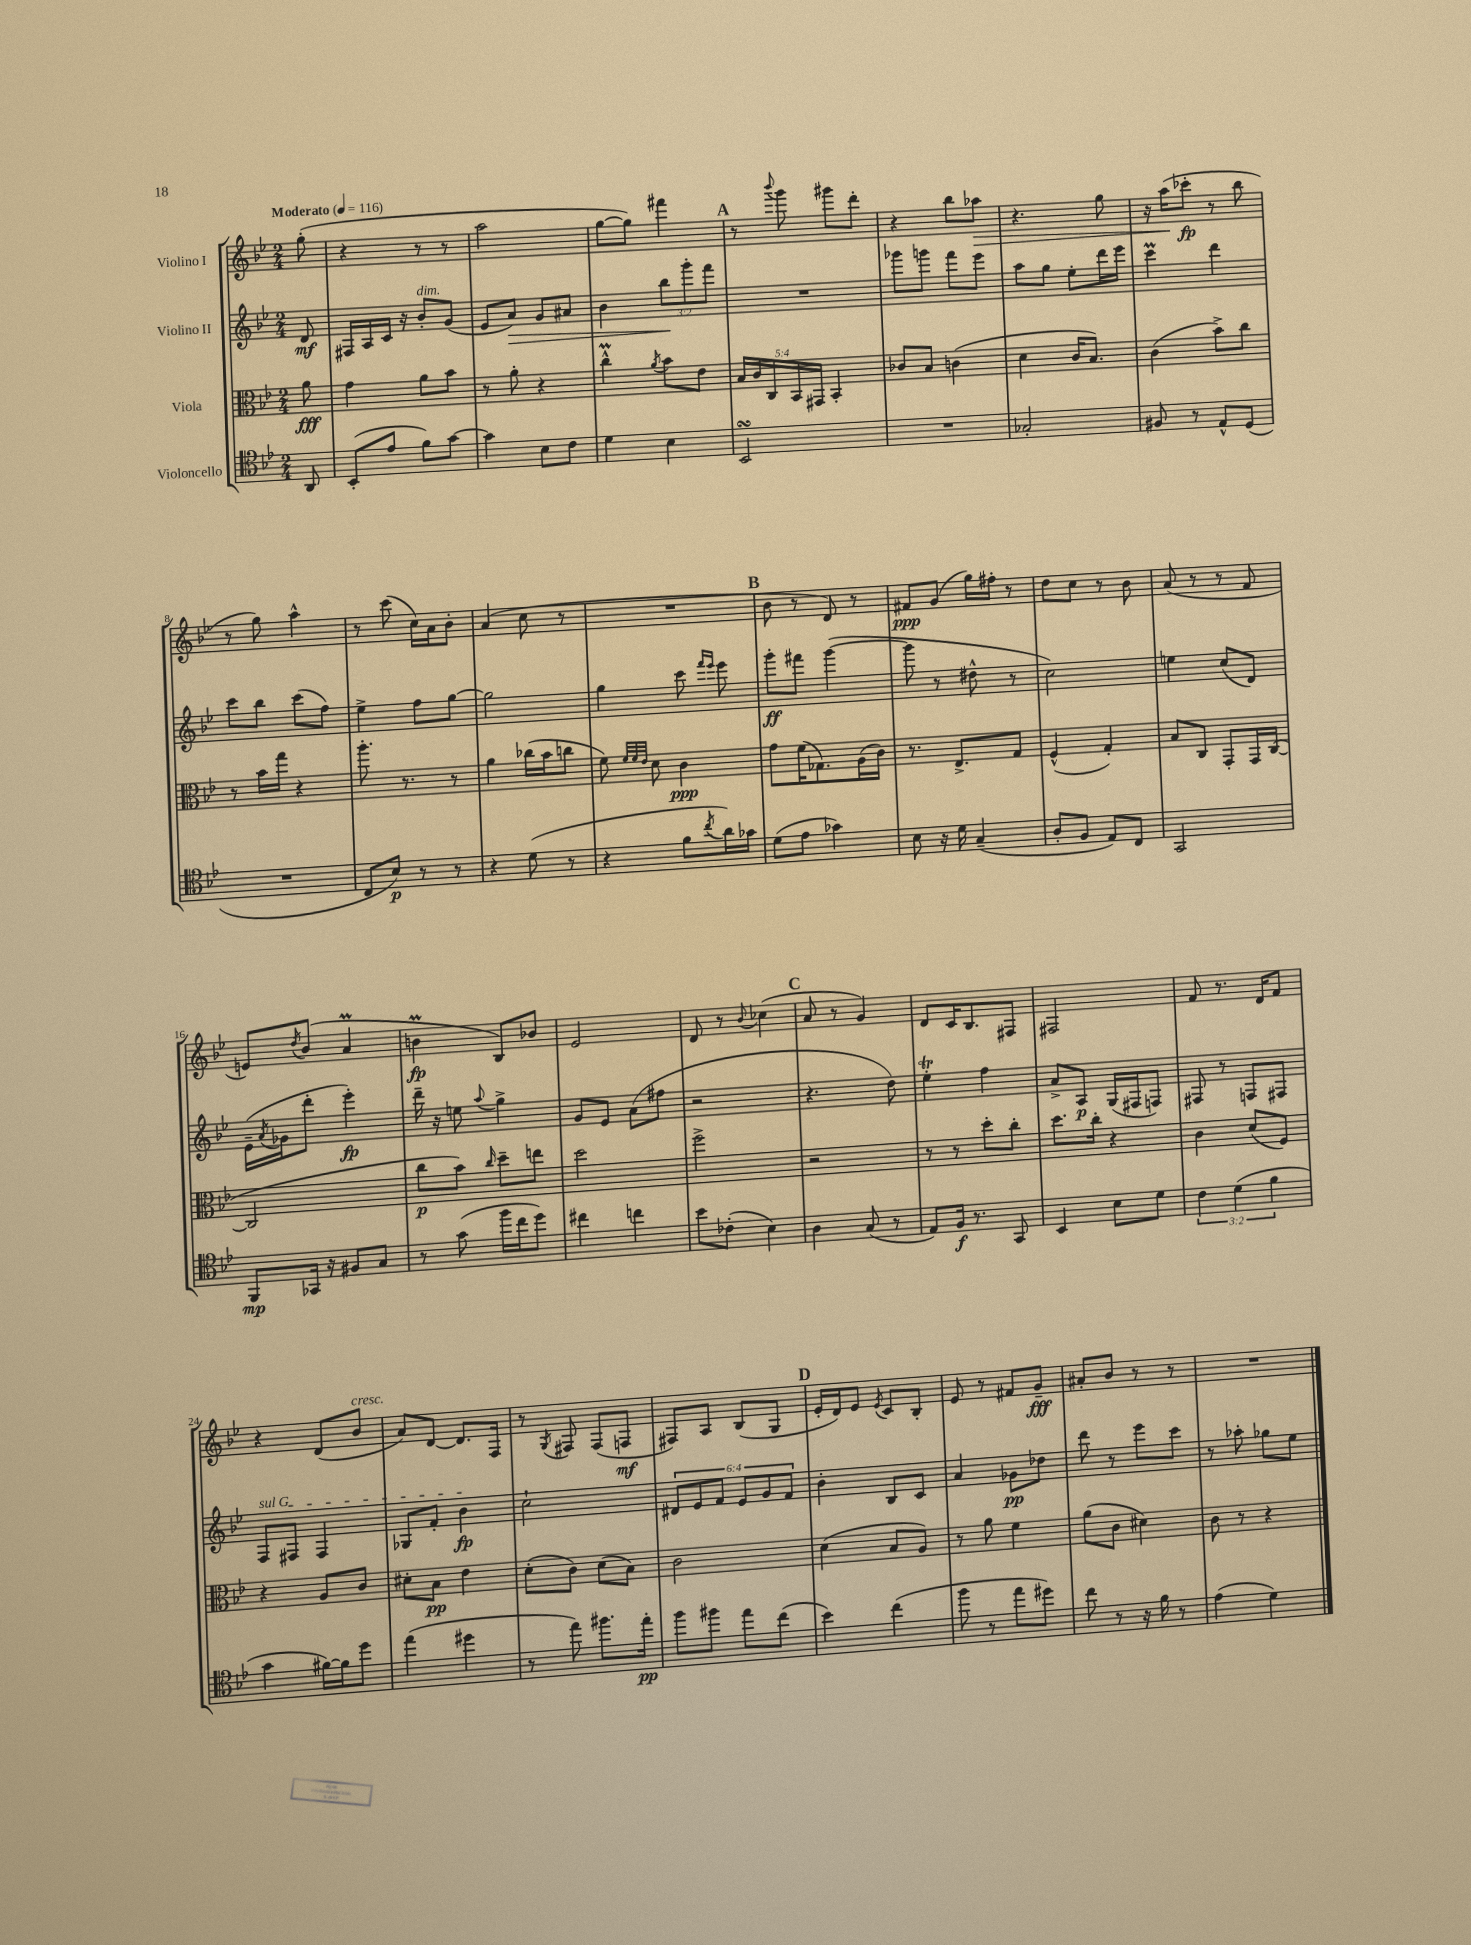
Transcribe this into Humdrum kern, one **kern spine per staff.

**kern	**kern	**kern	**kern
*staff4	*staff3	*staff2	*staff1
*clefC4	*clefC3	*clefG2	*clefG2
*k[b-e-]	*k[b-e-]	*k[b-e-]	*k[b-e-]
*M2/4	*M2/4	*M2/4	*M2/4
*MM116	*MM116	*MM116	*MM116
8AA	8a	8d	(8gg'
=	=	=	=
(8BB-'	4g	16F#	4r
.	.	16A	.
8e-	.	16c	.
.	.	16r	.
8f)	8a	8b-'	8r
[8g	8b-	(8g	8r
=	=	=	=
4g]	8r	8e-	2aa
.	8a'	8a)	.
8B-	4r	8g	.
8c	.	8a#	.
=	=	=	=
4d	4cc^^	4b-	[8gg
.	.	.	8gg])
.	8qa	.	.
4B-	8b-	12bb-	4fff#
.	.	12ggg'	.
.	8e-	.	.
.	.	12fff	.
=	=	=	=
2BB-	20B-	2r	8r
.	20c	.	.
.	20C	.	.
.	.	.	8qqbbb-
.	.	.	8ggg
.	20BB-	.	.
.	20GG#	.	.
.	4BB-'	.	8ggg#
.	.	.	8ddd'
=	=	=	=
2r	8c-	8ggg-	4r
.	8B-	8ggg	.
.	(4c	8fff	8bb-
.	.	8eee-	8aa-
=	=	=	=
2G-'	4d	8aa	4.r
.	.	8gg	.
.	16c	8ee-'	.
.	8.B-)	.	.
.	.	16ddd	8gg
.	.	16eee-	.
=	=	=	=
8F#	(4c	4ccc	16r
.	.	.	(16aa
8r	.	.	8ccc-'
8E-^^	8b-^)	4ddd	8r
(8D	8cc	.	8bb-
=	=	=	=
2r	8r	8ccc	8r
.	16b-	8bb-	8gg)
.	16gg	.	.
.	4r	(8ccc	4aa^^
.	.	8ff)	.
=	=	=	=
8C	8.aa'	4ee-^	8r
8B-)	.	.	(8ccc
.	8.r	.	.
8r	.	8ff	16cc)
.	.	.	16a
8r	8r	[8gg	8b-'
=	=	=	=
4r	4a	2gg]	(4a
(8d	(16cc-	.	8cc
.	16b-	.	.
8r	8cc	.	8r
=	=	=	=
4r	8f)	4gg	2r
.	32qqf	.	.
.	32qqf	.	.
.	32qqe-	.	.
.	8d	.	.
8f	4c	8ccc	.
.	.	16qqfff	.
8qcc	.	16qqeee-	.
16a)	.	8eee-	.
16g-	.	.	.
=	=	=	=
(8d	8g	8ggg'	8b-
8e-	(16f	8fff#	8r
.	8.G-)	.	.
4g-)	.	([4ggg	8d)
.	(16A	.	8r
.	16c)	.	.
=	=	=	=
8B-	8.r	8ggg]	8f#
16r	.	8r	(8g
16d	8.E-^	.	.
(4G~	.	8dd#^^	16gg)
.	.	.	16ff#'
.	8G	8r	8r
=	=	=	=
8A'	(4F^^	2cc)	8dd
8F	.	.	8cc
8E-)	4G')	.	8r
8C	.	.	8b-
=	=	=	=
2GG	8B-	4ee	(8a
.	8C	.	8r
.	8GG'	(8cc	8r
.	16GG	8d)	8f
.	([16C	.	.
=	=	=	=
8FF	2C]	(16e-~	8e)
.	.	8qa	.
.	.	16g-	.
.	.	.	8qdd
16GG-	.	8ddd'	(8b-
16r	.	.	.
8F#	.	4eee-')	4a
8G	.	.	.
=	=	=	=
8r	8cc	16ddd~	4b
.	.	16r	.
(8g	8b-)	8ee	.
.	16qqcc	8qqaa	.
16ff	8dd~	4gg^	8B-)
16cc	.	.	.
8dd)	8ee	.	8b-
=	=	=	=
4cc#	2dd	8g	2e-
.	.	8e-	.
4cc	.	(8a	.
.	.	8ff#	.
=	=	=	=
8b-	2ff^	2r	8d
(8c-'	.	.	8r
.	.	.	8qqb-
4B-)	.	.	(4cc-
=	=	=	=
4A	2r	4.r	8a
.	.	.	8r
(8G	.	.	4g)
8r	.	8dd)	.
=	=	=	=
8E-)	8r	4ee-'	8d
16F	8r	.	16c
8.r	.	.	8.B-
.	8dd'	4ff	.
8GG	8cc'	.	8F#
=	=	=	=
4BB-	8.dd	8a^	2F#
.	.	8A	.
.	16cc'	.	.
8B-	4r	(16G	.
.	.	16F#	.
8d	.	8F)	.
=	=	=	=
6c	4c	8F#	8f
.	.	8r	8.r
(6d	.	.	.
.	(8d	8F	.
.	.	.	16d
6f	.	.	.
.	8F)	8F#	8f
=	=	=	=
4g	4r	8F	4r
.	.	8F#	.
[16f#)	8A	4F#	(8d
16f#]	.	.	.
8dd	8c	.	8b-
=	=	=	=
(4ee-	8d#'	8G-	8a)
.	8B-	8f'	[8d
4dd#	4e-	4b-	8.d]
.	.	.	16F
=	=	=	=
8r	(8d'	2cc`	8r
.	.	.	8qG
8ee-)	8c)	.	8F#
8.ff#	(8d	.	(8F#
.	8B-)	.	8F
16ee-'	.	.	.
=	=	=	=
8ff	2c	12d#	8F#)
.	.	12e-	.
8ff#	.	.	8A
.	.	12f	.
8ee-	.	12e-	(8B-
.	.	12g	.
(8cc	.	.	8G
.	.	12f	.
=	=	=	=
4b-)	(4d	4b-'	16e-'
.	.	.	16d)
.	.	.	8e-
.	.	.	8qe-
(4cc	8B-	8B-	8c
.	8A)	8c	8B-'
=	=	=	=
8ff	8r	4a	8e-
8r	8a	.	8r
8ee-	4f	8g-	8f#
8dd#)	.	8dd-	8g~
=	=	=	=
8cc	(8a	8ddd	8a#'
8r	8c	8r	8b-
16r	4d#)	8eee-	8r
16f	.	.	.
8r	.	8ccc	8r
=	=	=	=
(4e-	8c	8r	2r
.	8r	8aa-'	.
4d)	4r	8gg-	.
.	.	8ee-	.
==	==	==	==
*-	*-	*-	*-
